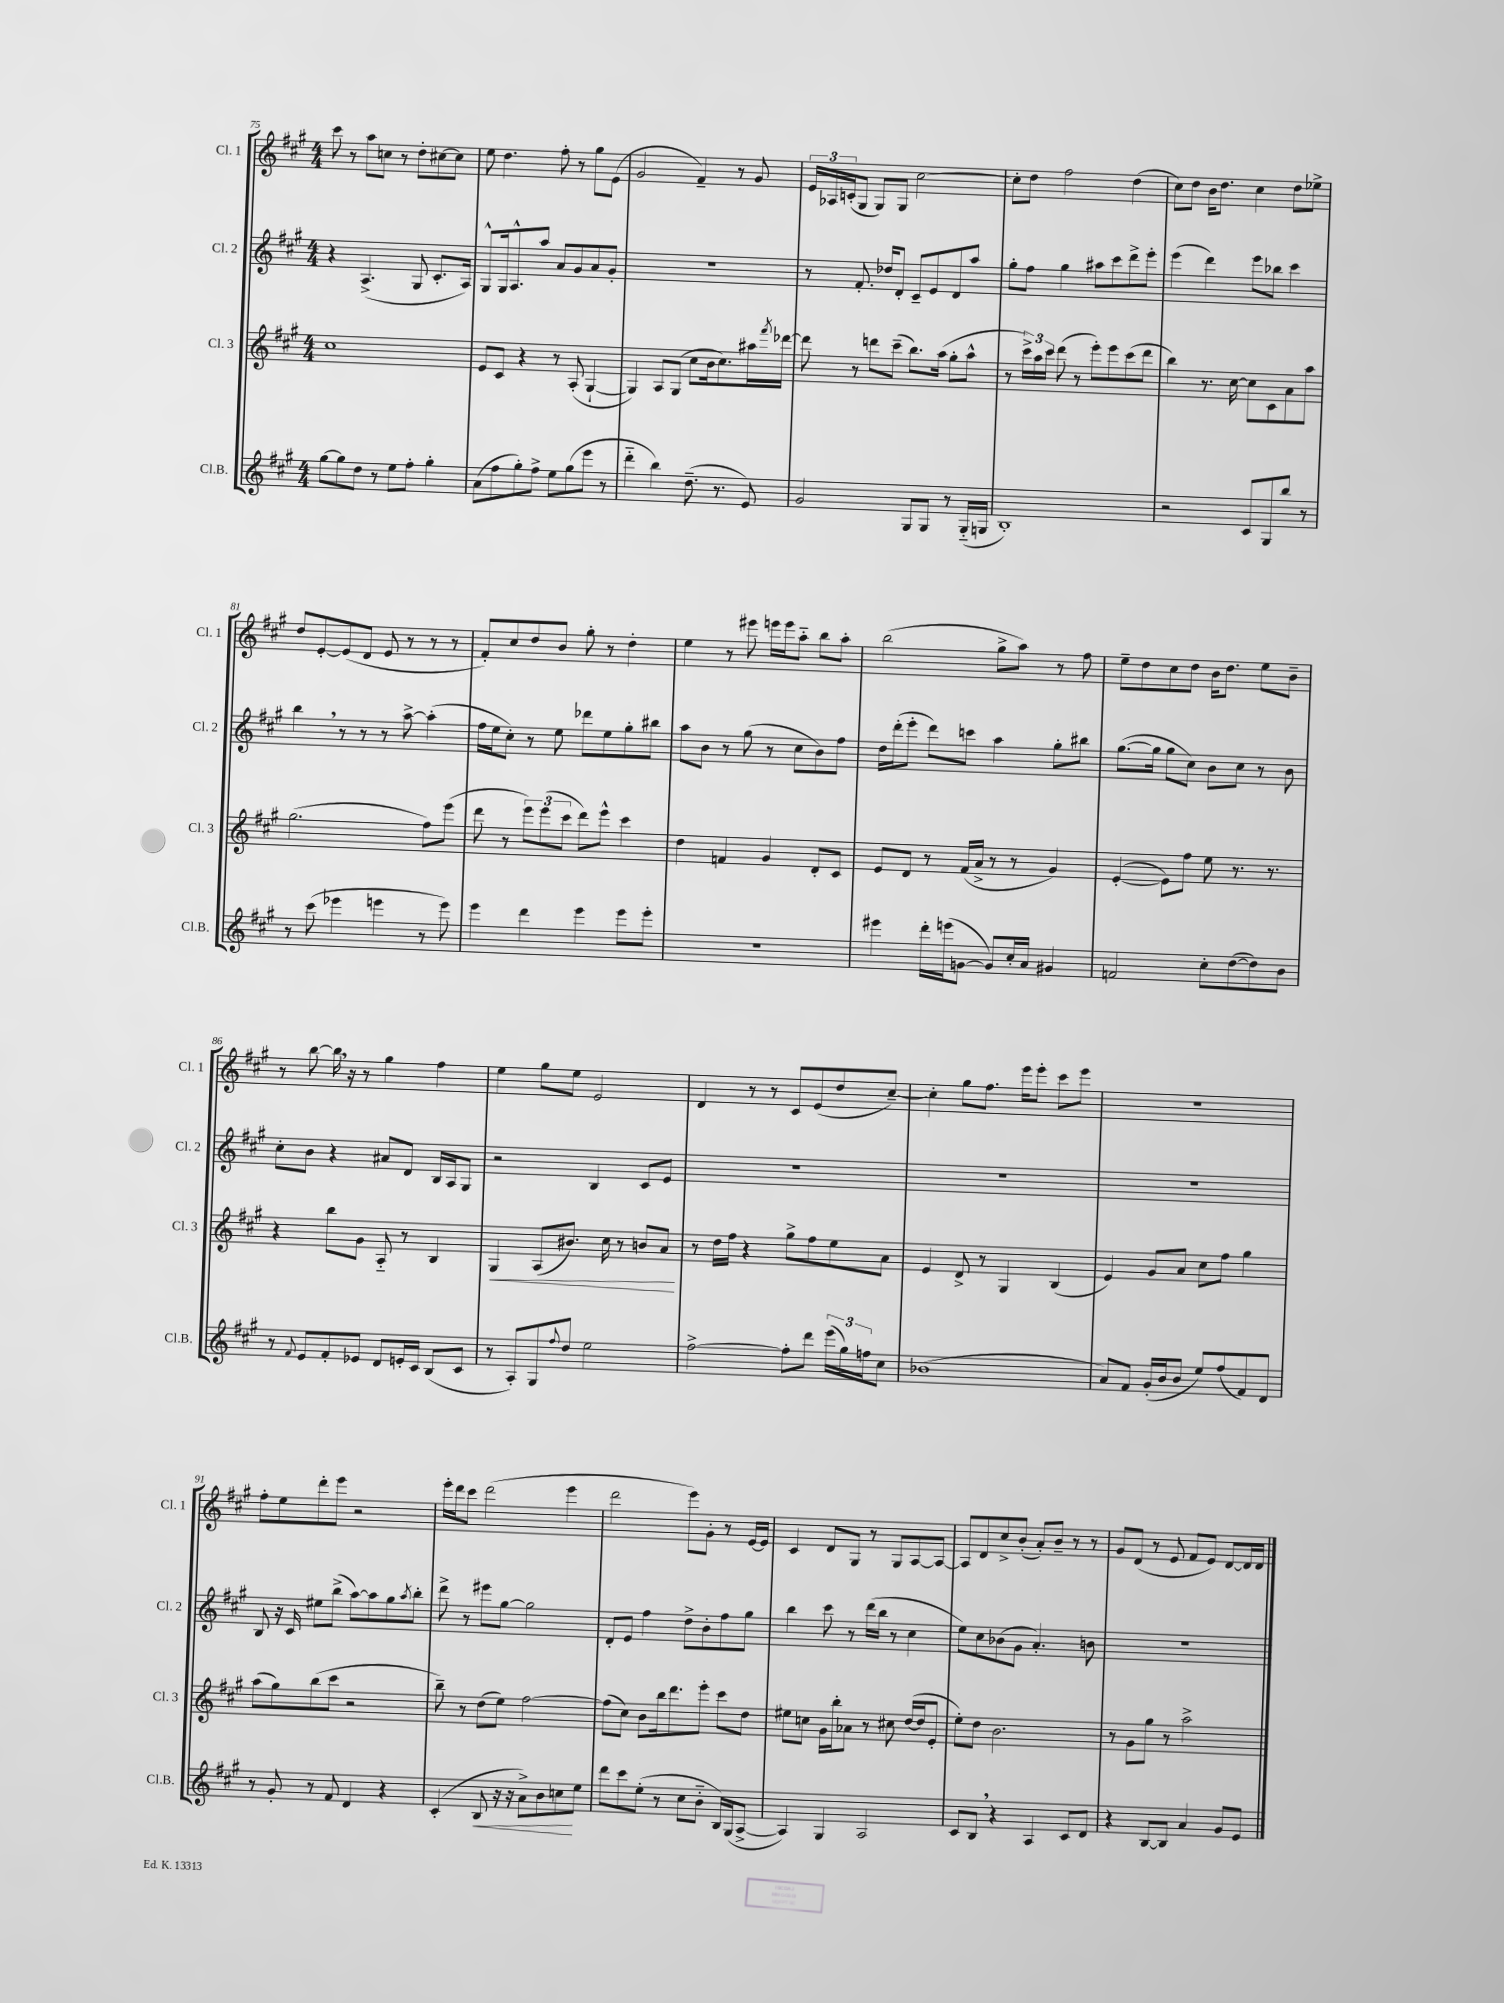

**kern	**dynam	**kern	**dynam	**kern	**kern
*part4	*part4	*part3	*part3	*part2	*part1
*staff4	*staff4	*staff3	*staff3	*staff2	*staff1
*I"Cl.B.	*	*I"Cl. 3	*	*I"Cl. 2	*I"Cl. 1
*I'Cl.B.	*	*I'Cl. 3	*	*I'Cl. 2	*I'Cl. 1
*clefG2	*	*clefG2	*	*clefG2	*clefG2
*k[f#c#g#]	*	*k[f#c#g#]	*	*k[f#c#g#]	*k[f#c#g#]
*M4/4	*	*M4/4	*	*M4/4	*M4/4
=75	=75	=75	=75	=75	=75
[8gg#\L	.	1cc#	.	4r	8ccc#\
8gg#\]	.	.	.	.	8r
8dd\J	.	.	.	(4.A^/	8aa\L
8r	.	.	.	.	8ccn\J
8ee\L	.	.	.	.	8r
8ff#'\J	.	.	.	8G#/	8dd'\L
4gg#'\	.	.	.	8.c#'/L	[8cc#X\
.	.	.	.	.	8cc#\J]
.	.	.	.	16A/Jk)	.
=76	=76	=76	=76	=76	=76
(8a\L	.	8e/L	.	8G#^^/L	8ee\
8ff#\	.	8c#/J	.	16G#/k	4.dd\
.	.	.	.	8.A^^/	.
8gg#'\)	.	4r	.	.	.
8ff#^\J	.	.	.	8aa/J	.
8ee\L	.	8r	.	8a/L	8ff#'\
(8gg#\	.	(8A'/	.	8g#/	8r
8eee\J	.	[4G#`/	.	8a/	8gg#\L
8r	.	.	.	8g#'/J	(8e\J
=77	=77	=77	=77	=77	=77
4ddd\	.	4G#/])	.	1r	2g#/
4bb\)	.	8A/L	.	.	.
.	.	(8G#/J	.	.	.
(8.dd~\	.	8cc#\L	.	.	4f#~/)
.	.	16b\k	.	.	.
8.r	.	8.cc#\)	.	.	.
.	.	.	.	.	8r
8e/)	.	16aa#X\L	.	.	8g#/
.	.	8qfff#/	.	.	.
.	.	[16ddd-X\JJ	.	.	.
=78	=78	=78	=78	=78	=78
2g#/	.	8ddd-\]	.	8r	24e/LL
.	.	.	.	.	24A-X/
.	.	.	.	.	(24cn'/J
.	.	8r	.	8.f#'/	8G#/J
.	.	8dddn\L	.	.	8G#/L)
.	.	.	.	16dd-X/KL	.
.	.	(8ccc#~\J	.	8d'/J	8G#/J
8G#/L	.	8.bb\L)	.	8c#~/L	[2cc#\
8G#/J	.	.	.	8e/	.
.	.	(16aa\Jk	.	.	.
8r	.	8gg#'\L	.	8d/	.
(16G#/LL	.	8aa^^\J	.	8aa/J	.
16Gn/JJ	.	.	.	.	.
=79	=79	=79	=79	=79	=79
1B')	.	8r	.	8gg#'\L	8cc#'\L]
.	.	24ccc#^\LL)	.	8ff#\J	8dd\J
.	.	24aa\	.	.	.
.	.	24ccc#\JJ	.	.	.
.	.	(8ddd\	.	4gg#\	2ff#\
.	.	8r	.	.	.
.	.	8eee'\L)	.	8aa#X\L	.
.	.	8eee\	.	8ccc#\	.
.	.	(8ccc#\	.	8ddd^\	(4dd\
.	.	8ddd\J	.	8eee'\J	.
=80	=80	=80	=80	=80	=80
2r	.	4bb\)	.	(4eee\	8cc#\L)
.	.	.	.	.	8dd\J
.	.	8.r	.	4ddd\)	16b\KL
.	.	.	.	.	8.dd\J
.	.	[16cc#\	.	.	.
8c#/L	.	8cc#\L]	.	8eee\L	4cc#\
8G#/	.	8c#\	.	8bb-X\J	.
8bb/J	.	8a\	.	4ccc#\	8dd\L
8r	.	8aa\J	.	.	8ee-X^\J
!!LO:LB:g=z
=81	=81	=81	=81	=81	=81
8r	.	(2.gg#\	.	4bb,\	8dd/L
(8ccc#\	.	.	.	.	[8e'/
4eee-X\	.	.	.	8r	(8e/]
.	.	.	.	8r	8d/J
4eeen\	.	.	.	8r	8e/
.	.	.	.	[8aa^\	8r
8r	.	8ff#\L)	.	(4aa'\]	8r
8eee\)	.	(8eee\J	.	.	8r
=82	=82	=82	=82	=82	=82
4eee\	.	8ddd\	.	16ff#\LL	8f#'/L)
.	.	.	.	16ee\J	.
.	.	8r	.	8cc#'\J)	8cc#/
4ddd\	.	12eee\L)	.	8r	8dd/
.	.	(12eee\	.	.	.
.	.	.	.	8ee\	8b/J
.	.	12ccc#\J	.	.	.
4eee\	.	8ddd\L)	.	8ddd-X\L	8gg#'\
.	.	8eee^^\J	.	8ee\	8r
8eee\L	.	4ccc#\	.	8gg#'\	4dd'\
8eee'\J	.	.	.	8bb#X\J	.
=83	=83	=83	=83	=83	=83
1r	.	4dd\	.	8aa\L	4ee\
.	.	.	.	8b\J	.
.	.	4fn/	.	8r	8r
.	.	.	.	(8gg#\	8eee#X\
.	.	4g#/	.	8r	16eeen\LL
.	.	.	.	.	16eee\J
.	.	.	.	8cc#\L	8aa\J
.	.	8d'/L	.	8b\)	8bb\L
.	.	8c#/J	.	8ff#\J	8aa'\J
=84	=84	=84	=84	=84	=84
4eee#X\	.	8e/L	.	16dd\LL	(2bb\
.	.	.	.	(16ddd'\J	.
.	.	8d/J	.	8eee'\J	.
16ddd'\LL	.	8r	.	8ddd\L)	.
(16eeen\J	.	.	.	.	.
[8gn\J	.	(16f#/LL	.	8cccn\J	.
.	.	16a^/JJ	.	.	.
8g/L])	.	8r	.	4aa\	8gg#^\L
16cc#'/L	.	8r	.	.	8aa\J)
16a/JJ	.	.	.	.	.
4g#X/	.	4g#/)	.	8gg#'\L	8r
.	.	.	.	8bb#X\J	8ff#\
=85	=85	=85	=85	=85	=85
2fn/	.	([4e'/	.	([8.gg#\L	8ee~\L
.	.	.	.	.	8dd\
.	.	.	.	16gg#\Jk]	.
.	.	8e\L])	.	8gg#\L	8cc#\
.	.	8ff#\J	.	8cc#\J)	8dd\J
8cc#'\L	.	8ee\	.	8b\L	16b\KL
.	.	.	.	.	8.dd\J
([8dd\	.	8.r	.	8cc#\J	.
8dd\])	.	.	.	8r	8ee\L
.	.	8.r	.	.	.
8b\J	.	.	.	8b\	8b~\J
!!LO:LB:g=z
=86	=86	=86	=86	=86	=86
8r	.	4r	.	8cc#'\L	8r
8qqf#/	.	.	.	.	.
8e/L	.	.	.	8b\J	[8bb\
8f#'/	.	8bb\L	.	4r	16bb,\]
.	.	.	.	.	16r
8e-X/J	.	8g#\J	.	.	8r
8d/L	.	8A/	.	8a#X/L	4gg#\
16en'/L	.	8r	.	8d/J	.
16c#/JJ	.	.	.	.	.
(8B/L	.	4B/	.	16B/LL	4ff#\
.	.	.	.	16A/J	.
8c#/J	.	.	.	8G#/J	.
=87	=87	=87	=87	=87	=87
!	!	!	!LO:HP:b	!	!
8r	.	4G#/	<	2r	4ee\
8A'/L)	.	.	.	.	.
8G#/	.	(8A/L	.	.	8gg#\L
8qqff#/	.	.	.	.	.
8dd/J	.	8.b#X/J)	.	.	8ee\J
2ee\	.	.	.	4B/	2e/
.	.	16cc#\	.	.	.
.	.	8r	.	.	.
.	.	8bn/L	.	8c#/L	.
.	.	8a/J	.	8e/J	.
.	.	.	[	.	.
=88	=88	=88	=88	=88	=88
[2ff#^\	.	8r	.	1r	4d/
.	.	16dd\LL	.	.	.
.	.	16ff#\JJ	.	.	.
.	.	4r	.	.	8r
.	.	.	.	.	8r
8ff#'\L]	.	8gg#^\L	.	.	8c#/L
8ddd\J	.	8ff#\	.	.	(8e/
(24eee\LL	.	8ee\	.	.	8dd/
24gg#\)	.	.	.	.	.
24ffn\J	.	.	.	.	.
8cc#\J	.	8a\J	.	.	[8cc#~/J)
=89	=89	=89	=89	=89	=89
(1b-X	.	4e/	.	1r	4cc#'\]
.	.	8d^/	.	.	8gg#\L
.	.	8r	.	.	8.ff#\J
.	.	4G#/	.	.	.
.	.	.	.	.	16eee\KL
.	.	.	.	.	8eee'\J
.	.	(4B/	.	.	8ccc#\L
.	.	.	.	.	8eee\J
=90	=90	=90	=90	=90	=90
8a/L)	.	4e/)	.	1r	1r
8f#/J	.	.	.	.	.
(16g#'/LL	.	8g#/L	.	.	.
16b/J	.	.	.	.	.
8b/J	.	8a/J	.	.	.
8ee/L)	.	8cc#\L	.	.	.
(8ff#/	.	8ff#\J	.	.	.
8f#/)	.	4gg#\	.	.	.
8d/J	.	.	.	.	.
!!LO:LB:g=z
=91	=91	=91	=91	=91	=91
8r	.	(8aa\L	.	8B/	8ff#'\L
8g#'/	.	8gg#\)	.	16r	8ee\
.	.	.	.	16c#/	.
8r	.	(8bb\	.	8ee#X\L	8ddd'\
8f#/	.	8ccc#\J	.	(8bb^\J	8eee\J
4d/	.	2r	.	[8aa\L)	2r
.	.	.	.	8aa\]	.
4r	.	.	.	8gg#\	.
.	.	.	.	8qaa/	.
.	.	.	.	8bb'\J	.
=92	=92	=92	=92	=92	=92
(4c#'/	.	8bb~\)	.	8ddd^\	16eee'\LL
.	.	.	.	.	16ddd\J
.	.	8r	.	8r	8ccc#\J
!	!LO:HP:b	!	!	!	!
8B/	<	(8dd\L	.	8eee#X\L	(2ddd\
16r	.	8ee\J)	.	[8gg#\J	.
16r	.	.	.	.	.
8a^\L)	.	[2ff#\	.	2gg#\]	.
8b\	.	.	.	.	.
8ccn\	.	.	.	.	4eee\
8ee\J	[	.	.	.	.
=93	=93	=93	=93	=93	=93
8ddd\L	.	(8ff#\L]	.	8d'/L	2ddd\
8ccc#\	.	8cc#\J)	.	8e/J	.
(8ee'\J	.	8b\L	.	4ff#\	.
8r	.	16bb\k	.	.	.
.	.	8.ddd\	.	.	.
8cc#\L	.	.	.	8dd^\L	8eee\L)
8b\J	.	8eee'\J	.	8b'\	8g#'\J
16B/LL)	.	8ccc#\L	.	8ff#\	8r
(16G#/J	.	.	.	.	.
[8A^/J	.	8dd\J	.	8gg#\J	[16e/LL
.	.	.	.	.	16e/JJ]
=94	=94	=94	=94	=94	=94
4A/])	.	8ee#X\L	.	4bb\	4c#/
.	.	8ccn\J	.	.	.
4G#/	.	16g#\LL	.	8ccc#\	8d/L
.	.	16bb'\J	.	.	.
.	.	8a-X\J	.	8r	8G#/J
2A/	.	8r	.	(16ddd\LL	8r
.	.	.	.	16bb\JJ	.
.	.	8cc#X\	.	8r	8G#/L
.	.	([16dd/LL	.	4cc#\	[8A/
.	.	16dd/J]	.	.	.
.	.	8e'/J	.	.	8A/J_
=95	=95	=95	=95	=95	=95
8c#/L	.	8ee'\L)	.	8ee\L)	8A/L]
8B,/J	.	8dd\J	.	8cc#\	8d/
4r	.	2.b\	.	(8b-X\	8cc#^/
.	.	.	.	8g#\J	(8b'/J
4A/	.	.	.	4.a'/)	8a'/L)
.	.	.	.	.	8b~/J
8c#/L	.	.	.	.	8r
8d/J	.	.	.	8bn\	8r
=96	=96	=96	=96	=96	=96
4r	.	8r	.	1r	8g#/L
.	.	8g#\L	.	.	(8d/J
[8B/L	.	8gg#\J	.	.	8r
8B/J]	.	8r	.	.	8e/
4a/	.	2aa^\	.	.	8f#/L
.	.	.	.	.	8e/J)
8g#/L	.	.	.	.	[8d/L
8e/J	.	.	.	.	16d/L]
.	.	.	.	.	16d/JJ
==	==	==	==	==	==
*-	*-	*-	*-	*-	*-
